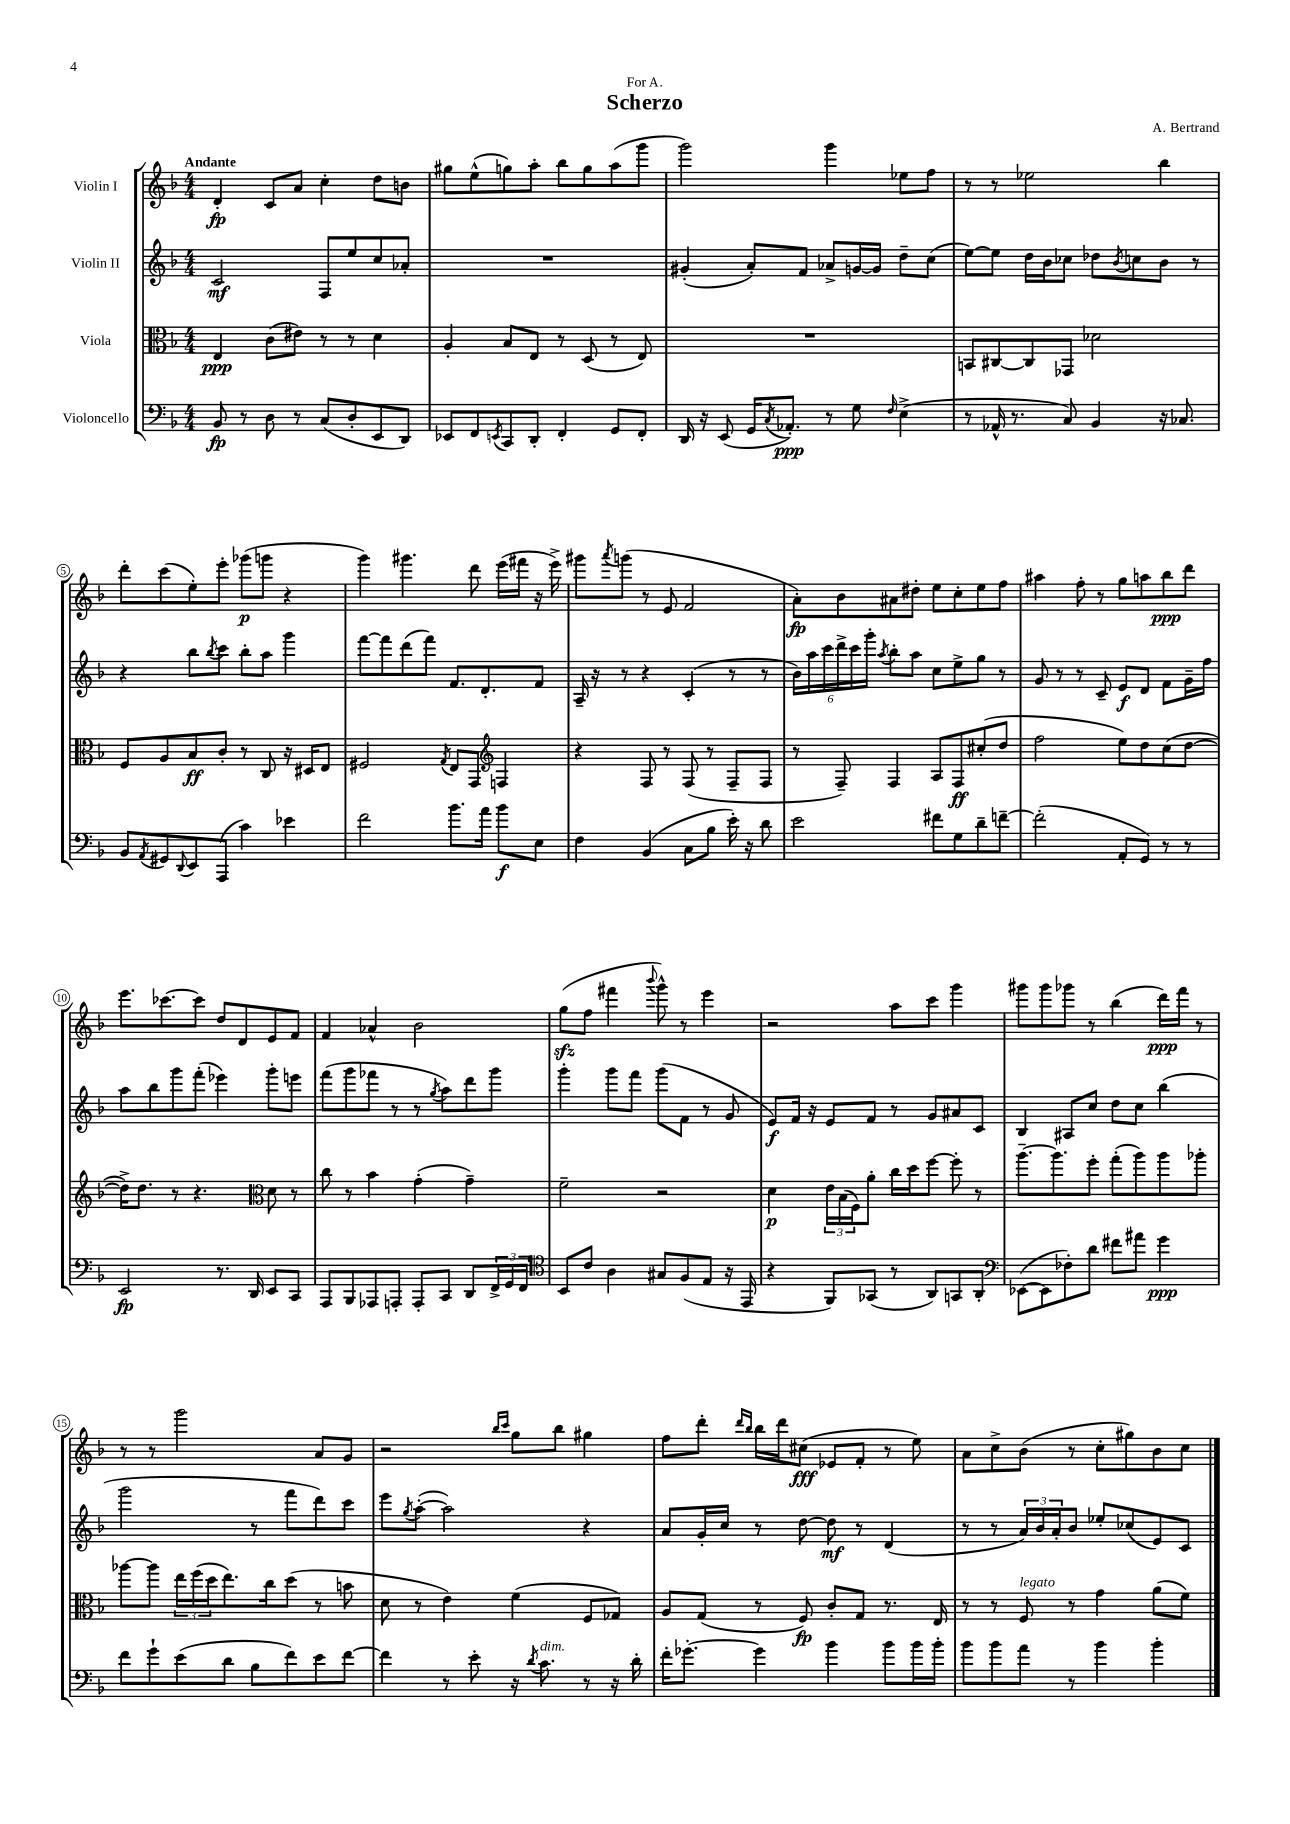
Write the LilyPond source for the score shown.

\header { title = "Scherzo" composer = "A. Bertrand" dedication = "For A." }
<<
\new StaffGroup <<
\new Staff = "s0" \with { instrumentName = "Violin I" } {
    \clef treble \key f \major \numericTimeSignature \time 4/4 \tempo "Andante"
    d'4-.\fp c'8 a'8 c''4-. d''8 b'8 |
    gis''8 e''8-^( g''8) a''8-. bes''8 g''8 a''8( g'''8 |
    g'''2) g'''4 ees''8 f''8 |
    r8 r8 ees''2 bes''4 |
    d'''8-. c'''8( e''8-.) e'''8-. ges'''8\p( g'''8 r4 |
    g'''4) gis'''4. d'''8 e'''16( fis'''16 r16 e'''16->) |
    gis'''8 \acciaccatura { a'''8 } g'''8( r8 e'8 f'2 |
    a'8-.\fp) bes'8 ais'8 dis''8-. e''8 c''8-. e''8 f''8 |
    ais''4 f''8-. r8 g''8 a''8 bes''8\ppp d'''8 |
    e'''8. ces'''8.~ ces'''8 d''8 d'8 e'8 f'8 |
    f'4 aes'4-^ bes'2 |
    g''8\sfz( f''8 fis'''4 \appoggiatura { bes'''8 } g'''8-^) r8 e'''4 |
    r2 a''8 c'''8 g'''4 |
    gis'''8 gis'''8 ges'''8 r8 bes''4( d'''16\ppp) f'''16 r8 |
    r8 r8 g'''2 a'8 g'8 |
    r2 \grace { bes''16 c'''16 } g''8 bes''8 gis''4 |
    f''8 d'''8-. \grace { d'''16 bes''16 } bes''16 d'''16 cis''8\fff( ees'8 f'8-. r8 e''8) |
    a'8 c''8-> bes'8( r8 c''8-. gis''8) bes'8 c''8 \bar "|." |
}
\new Staff = "s1" \with { instrumentName = "Violin II" } {
    \clef treble \key f \major \numericTimeSignature \time 4/4
    c'2\mf f8 e''8 c''8 aes'8-. |
    R1 |
    gis'4-.( a'8-.) f'8 aes'8-> g'16~ g'16 d''8-- c''8( |
    e''8~) e''8 d''16 bes'16 ces''8 des''8 \acciaccatura { bes'8 } c''8 bes'8 r8 |
    r4 bes''8 \acciaccatura { bes''8 } c'''8 bes''8-. a''8 g'''4 |
    f'''8~ f'''8 d'''8( f'''8) f'8. d'8.-. f'8 |
    a16-- r16 r8 r4 c'4-.( r8 r8 |
    \tuplet 6/4 { bes'16) a''16 c'''16 d'''16-> c'''16 g'''16-. } \acciaccatura { a''8 } bes''8-. a''8 c''8 e''8-> g''8 r8 |
    g'8 r8 r8 c'8-- e'8\f d'8 f'8 g'16-- f''16 |
    a''8 bes''8 g'''8 f'''8-.( ees'''4) g'''8-. e'''8 |
    f'''8( g'''8 fes'''8 r8 r8 \acciaccatura { g''8 } a''8) d'''8 g'''8 |
    g'''4-. g'''8 f'''8 g'''8( f'8 r8 g'8 |
    e'8\f) f'16 r16 e'8 f'8 r8 g'8 ais'8 c'8 |
    bes4 ais8 c''8 d''8 c''8 bes''4( |
    g'''2 r8 f'''8 d'''8) c'''8 |
    e'''8 \acciaccatura { g''8 } a''8~-.( a''2) r4 |
    a'8 g'16-. c''16 r8 d''8~ d''8\mf r8 d'4( |
    r8 r8 \tuplet 3/2 { a'16) bes'16 a'16-. } bes'8 ees''8-. ces''8( e'8) c'8 \bar "|." |
}
\new Staff = "s2" \with { instrumentName = "Viola" } {
    \clef alto \key f \major \numericTimeSignature \time 4/4
    e4\ppp c'8( eis'8) r8 r8 d'4 |
    a4-. bes8 e8 r8 d8( r8 e8) |
    R1 |
    b,8 cis8~ cis8 ges,8 des'2 |
    f8 a8 bes8\ff c'8-. r8 c8 r16 dis16 e8 |
    fis2 \acciaccatura { g8 } e8 g,8 \clef treble f4 |
    r4 f8 r8 f8( r8 f8-- f8 |
    r8 f8--) f4 a8 f8\ff cis''8-.( d''8 |
    f''2 e''8) d''8 c''8( d''8~ |
    d''16->) d''8. r8 r4. \clef alto d'8 r8 |
    c''8 r8 bes'4 g'4-.( g'4--) |
    f'2-- r2 |
    d'4\p \tuplet 3/2 { e'16 bes16( f16) } a'8-. c''16 d''16 f''8~ f''8-. r8 |
    a''8.~-- a''8. f''8-. g''8-.( a''8) a''8 aes''8-. |
    aes''8~ aes''8 \tuplet 3/2 { e''16 f''16( d''16 } e''8.) c''16 d''8( r8 b'8 |
    d'8 r8 e'4) f'4( f8 ges8) |
    a8 g8( r8 f8\fp) c'8-. g8 r8. e16 |
    r8 r8 f8^\markup { \italic "legato" } r8 g'4 a'8( f'8) \bar "|." |
}
\new Staff = "s3" \with { instrumentName = "Violoncello" } {
    \clef bass \key f \major \numericTimeSignature \time 4/4
    bes,8\fp r8 d8 r8 c8( d8-. e,8 d,8) |
    ees,8 f,8 \acciaccatura { e,8 } c,8 d,8-. f,4-. g,8 f,8-. |
    d,16 r16 e,8( g,16 \acciaccatura { c8 } aes,8.-.\ppp) r8 g8 \grace { f16 } e4->( |
    r8 aes,16-^ r8. c8) bes,4 r16 ces8. |
    bes,8 \acciaccatura { a,8 } gis,8 \appoggiatura { d,8 } e,8 a,,8( c'4) ees'4 |
    f'2 bes'8. a'16 bes'8\f e8 |
    f4 bes,4( c8 bes8 e'16-.) r16 d'8 |
    e'2 fis'8 g8 d'8-- f'8~-- |
    f'2-.( a,8-. g,8) r8 r8 |
    e,2\fp r8. d,16 e,8 c,8 |
    a,,8 bes,,8 aes,,8 a,,8-. a,,8-. c,8 d,8 \tuplet 3/2 { f,16-> g,16 f,16 } |
    \clef tenor bes,8 c'8 a4 gis8 f8( e8 r16 e,16 |
    r4 f,8) ges,8( r8 a,8) g,8 a,8-. |
    \clef bass ees,8~( ees,8 fes8-.) d'8 fis'8 ais'8 g'4\ppp |
    f'8 g'8-! e'8( d'8 bes8 f'8) e'8 f'8~ |
    f'4 r8 e'8-. r16 \acciaccatura { d'8 } c'8.^\markup { \italic "dim." } r8 r16 d'16-. |
    f'16-. ges'8.~-. ges'4 bes'4 bes'8 bes'16 bes'16-. |
    bes'8 bes'8 a'8 r8 bes'4 bes'4-. \bar "|." |
}
>>
>>
\layout { \context { \Score \override BarNumber.stencil = #(make-stencil-circler 0.1 0.3 ly:text-interface::print) } }
